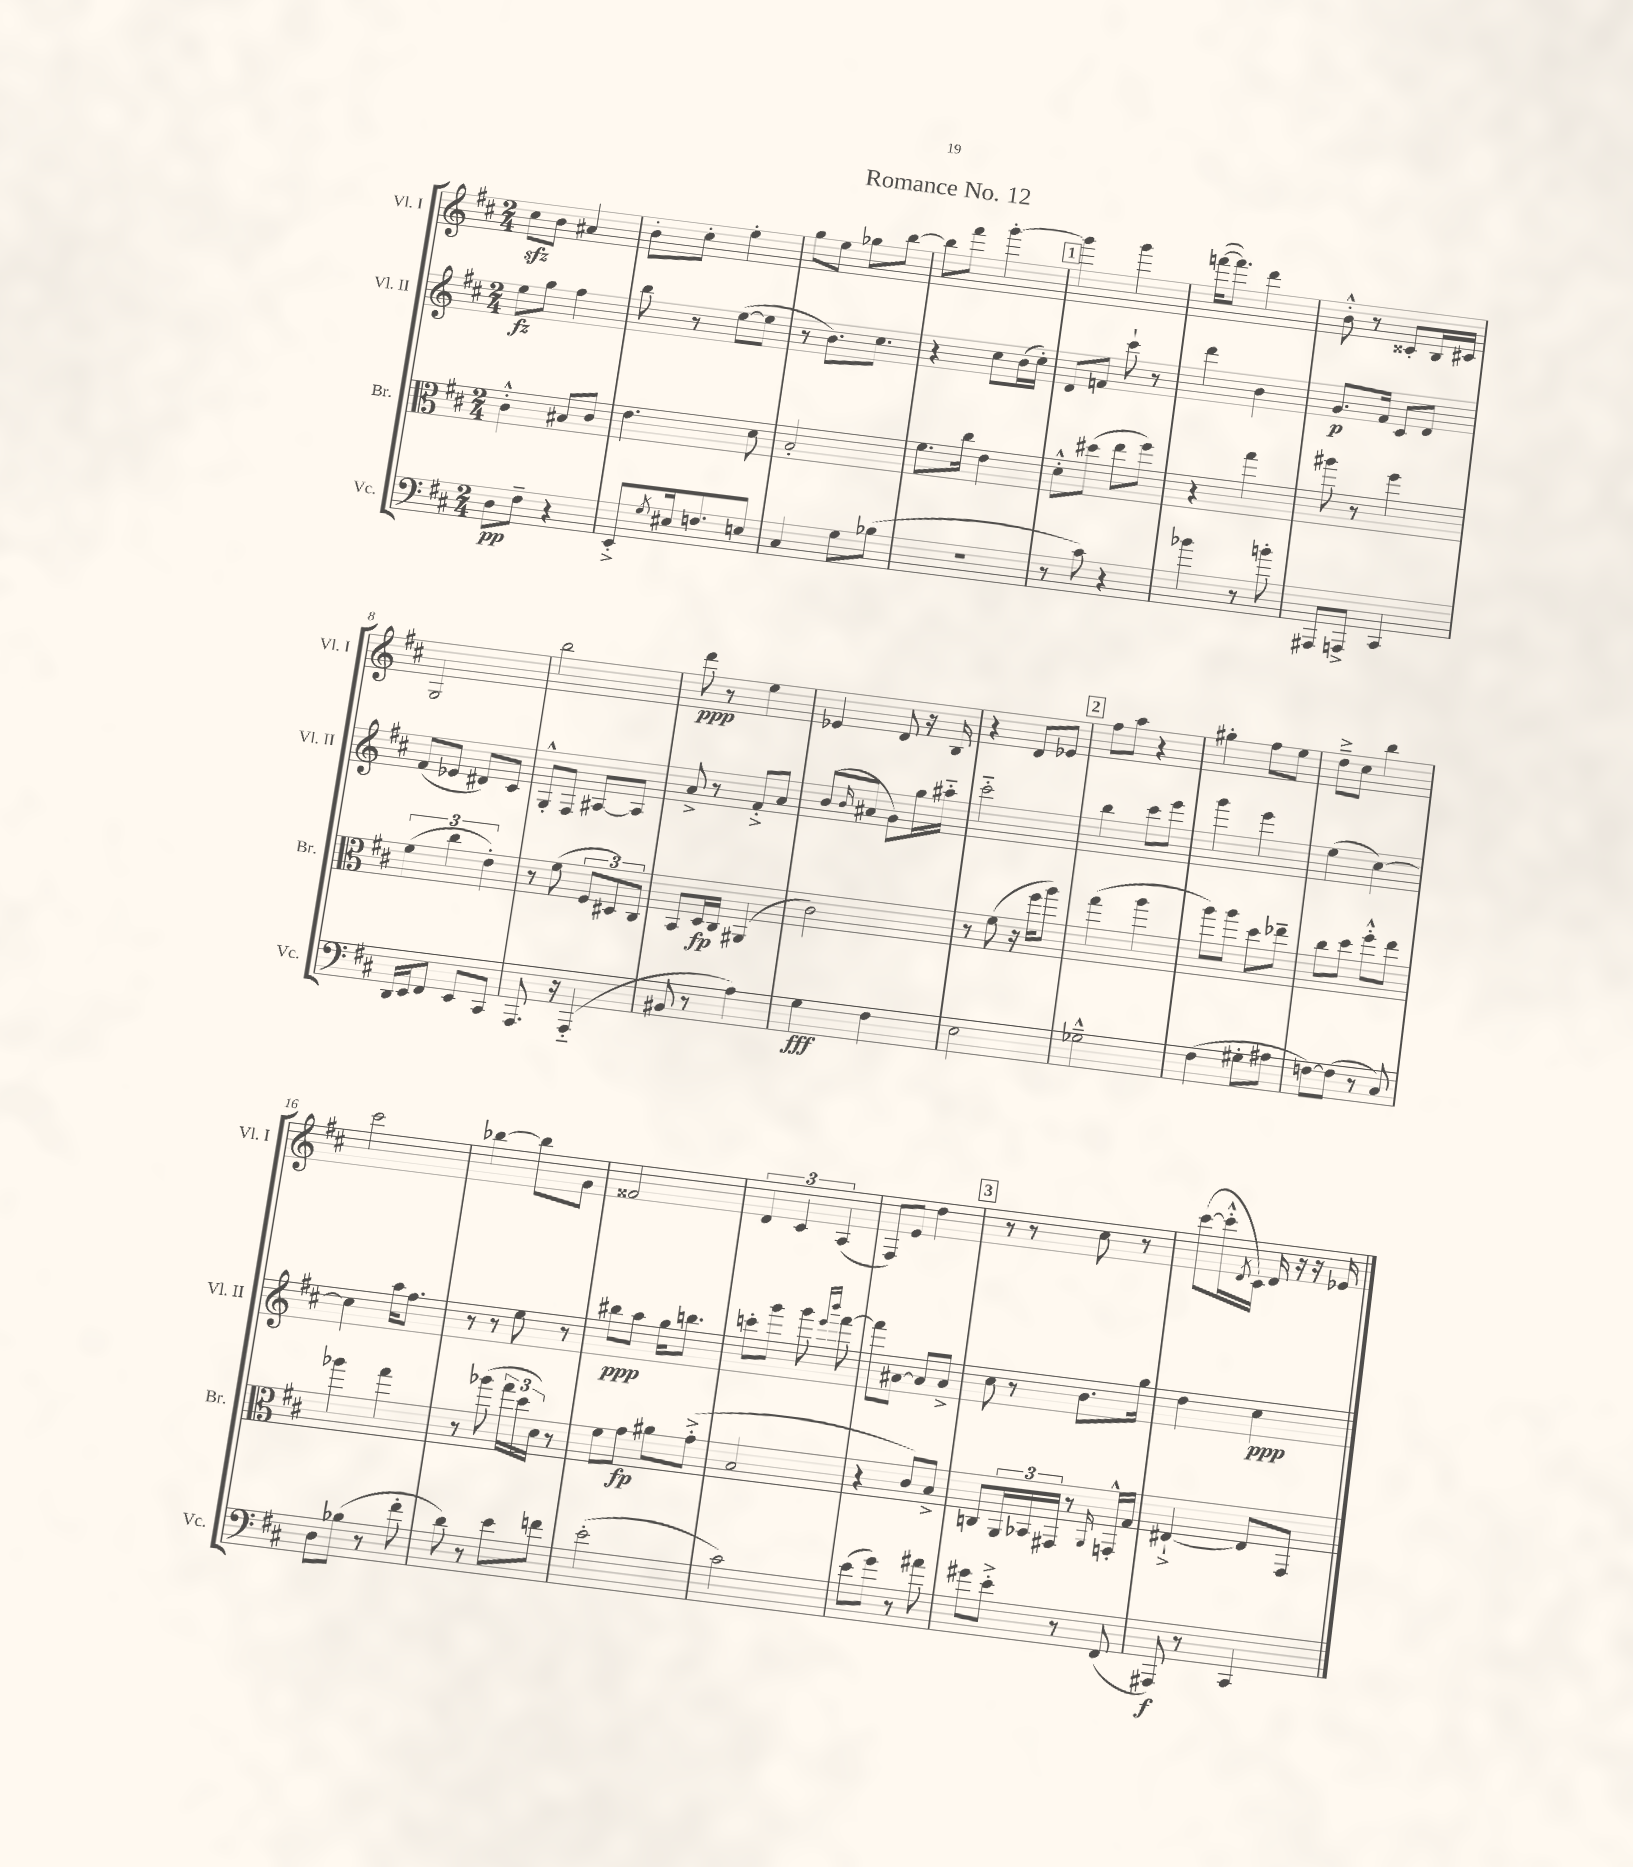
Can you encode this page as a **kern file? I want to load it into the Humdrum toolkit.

**kern	**kern	**kern	**kern
*staff4	*staff3	*staff2	*staff1
*clefF4	*clefC3	*clefG2	*clefG2
*k[f#c#]	*k[f#c#]	*k[f#c#]	*k[f#c#]
*M2/4	*M2/4	*M2/4	*M2/4
8D	4c#'^^	8ee	8cc#
8F#~	.	8gg	8b
4r	8B#	4ff#	4a#
.	8c#	.	.
=	=	=	=
8EE'^	4.e	8bb	8b'
8qG	.	.	.
16E#	.	8r	8cc#'
8.F	.	.	.
.	.	([8ee	4ee'
8E	8d	8ee]	.
=	=	=	=
4C#	2B'	8r	8gg
.	.	8.b)	8ee
8G	.	.	8gg-
.	.	8.cc#	.
(8B-	.	.	[8bb
=	=	=	=
2r	8.f#	4r	8bb]
.	.	.	8fff#
.	16cc#	.	.
.	4e	8cc#	[4ggg'
.	.	(16b	.
.	.	16cc#')	.
=	=	=	=
8r	8d'^^	8d	4ggg]
8c#)	(8dd#	8f	.
4r	8ee	8ccc#`	4ggg
.	8ff#)	8r	.
=	=	=	=
4b-	4r	4ddd	([16fff
.	.	.	8.fff])
8r	4gg	4b	4ddd
8b'	.	.	.
=	=	=	=
8AAA#	8aa#	8.g	8b'^^
8AAA^	8r	.	8r
.	.	16f#	.
4CC#	4ff#	8c#	8c##'
.	.	8d	16B
.	.	.	16c#
=	=	=	=
16DD	(6f#	(8f#	2G
16EE	.	.	.
8FF#	.	8e-	.
.	6cc#	.	.
8EE	.	8d#)	.
.	6e')	.	.
8CC#	.	8c#	.
=	=	=	=
8.AAA	8r	8G'^^	2bb
.	(8f#	8F#	.
16r	.	.	.
(4AAA'~	12F#	[8A#	.
.	12D#)	.	.
.	.	8A#]	.
.	12C#	.	.
=	=	=	=
8BB#	8BB	8a^	8ddd
8r	16D	8r	8r
.	16C#	.	.
4A)	(4AA#	8f#'^	4ee
.	.	8a	.
=	=	=	=
4G	2c#)	(8b	4e-
.	.	16qqb	.
.	.	8a#	.
4F#	.	8g)	8d
.	.	16gg	16r
.	.	16aa#'~	16B
=	=	=	=
2E	8r	2ccc#'~	4r
.	(8f#	.	.
.	16r	.	8d
.	16ff#	.	.
.	8aa)	.	8e-
=	=	=	=
2G-~^^	(4gg	4bb	8ff#
.	.	.	8aa
.	4aa	8ccc#	4r
.	.	8eee	.
=	=	=	=
(4F#	8aa)	4ggg	4gg#'
.	8aa	.	.
8G#'	8dd	4eee	8ff#
8A#	8ee-~	.	8ee
=	=	=	=
[8F)	8cc#	(4ee	8dd~^
(8F]	8dd	.	8cc#
8r	8ff#'^^	[4cc#)	4bb
8C#)	8ee	.	.
=	=	=	=
8D	4aa-	4cc#]	2ccc#
(8B-	.	.	.
8r	4gg	16aa	.
.	.	8.ff#	.
8f#'	.	.	.
=	=	=	=
8d)	8r	8r	[4bb-
8r	(8aa-	8r	.
8e	24gg	8ee	8bb-]
.	24dd	.	.
.	24d)	.	.
8f	8r	8r	8g
=	=	=	=
(2e'	8f#	8bb#	2f##
.	8g	8aa	.
.	8a#	16gg	.
.	.	8.bb	.
.	(8g'^	.	.
=	=	=	=
2c#)	2B	8ccc'	6d
.	.	8ggg	.
.	.	.	6c#
.	.	8ggg	.
.	.	.	(6A
.	.	16qqeee	.
.	.	16qqbbb	.
.	.	[8fff#	.
=	=	=	=
(8e	4r	8fff#]	8F#)
8g)	.	[8a#	8e
8r	8c#)	8a#]	4dd
8a#	8B^	8a#^	.
=	=	=	=
8g#	8C	8cc#	8r
8e'^	24AA	8r	8r
.	24BB-	.	.
.	24GG#	.	.
8r	8r	8.b	8cc#
.	16qqAA	.	.
(8FF#	16GG'^^	.	8r
.	16G	16gg	.
=	=	=	=
8AAA#)	[4E#`^	4dd	([8ccc#
8r	.	.	16ccc#'^^]
.	.	.	8qd
.	.	.	16c#)
4CC#	8E#]	4cc#	16d
.	.	.	16r
.	8GG	.	16r
.	.	.	16e-
==	==	==	==
*-	*-	*-	*-
